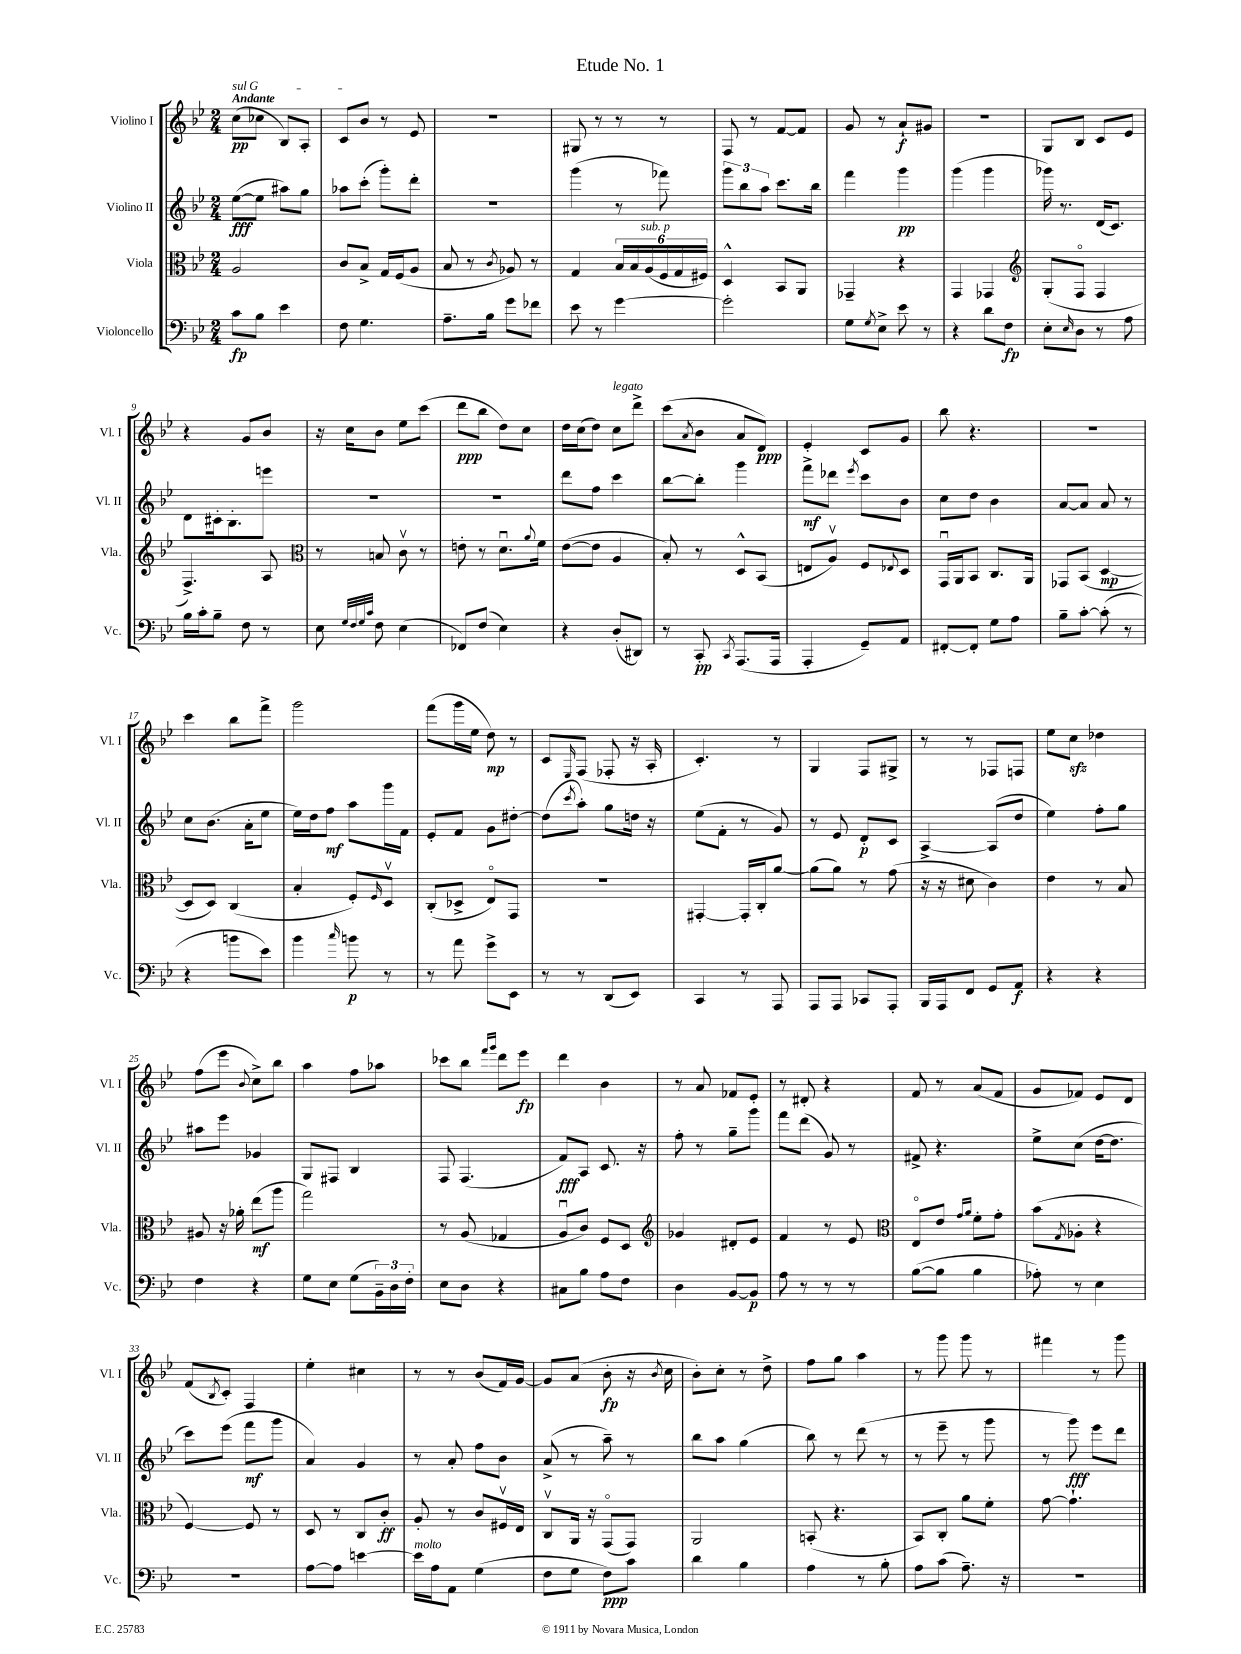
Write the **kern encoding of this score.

**kern	**kern	**kern	**kern
*staff4	*staff3	*staff2	*staff1
*clefF4	*clefC3	*clefG2	*clefG2
*k[b-e-]	*k[b-e-]	*k[b-e-]	*k[b-e-]
*M2/4	*M2/4	*M2/4	*M2/4
8c	2A	([8ee-	(8cc
8B-	.	8ee-]	8cc-
4e-	.	8aa#)	8B-)
.	.	8gg	8A'
=	=	=	=
8F	8c	8aa-	8c
4.G	8B-^	(8ccc'	8b-
.	16G	8ggg')	8r
.	(16F	.	.
.	8A	8ddd'	8e-
=	=	=	=
8.A~	8B-	2r	2r
.	8r	.	.
16B-	.	.	.
.	8qc	.	.
8g	8A-)	.	.
8f-	8r	.	.
=	=	=	=
8e-	4G	(4ggg	8G#
8r	.	.	8r
[4g	24B-	8r	8r
.	24B-	.	.
.	(24A	.	.
.	24F	8fff-)	8r
.	24G	.	.
.	24F#)	.	.
=	=	=	=
2g']	4D^^	12ggg	8F
.	.	12bb-	.
.	.	.	8r
.	.	12aa	.
.	8BB-	8.ccc	[8f
.	8AA	.	8f]
.	.	16bb-	.
=	=	=	=
8G	4GG-~	4fff	8g
8qG	.	.	.
8E-^	.	.	8r
8e-	4r	4ggg	8a`
8r	.	.	8g#
=	=	=	=
4r	4GG	(4ggg	2r
8d	4GG-	4ggg	.
8F	.	.	.
=	=	=	=
*	*clefG2	*	*
8E-'	(8G'	16ggg-)	8G
.	.	8.r	.
16qqE-	.	.	.
8D	8Fo	.	8B-
8r	4F	(16d	8c
.	.	8.c)	.
8A	.	.	8e-
=	=	=	=
16B-	4.F^)	8d	4r
16c'	.	.	.
8B-~	.	16c#'	.
.	.	8.B-'	.
8F	.	.	8g
8r	8A	8eee	8b-
=	=	=	=
*	*clefC3	*	*
8E-	8r	2r	16r
.	.	.	16cc
32qqG	.	.	.
32qqF	.	.	.
32qqG	.	.	.
32qqc	.	.	.
8F	8B	.	8b-
(4E-	8cv	.	8ee-
.	8r	.	(8ccc
=	=	=	=
8FF-)	8e'	2r	8ddd
(8F	8r	.	8bb-
4E-)	8.du	.	8dd)
.	.	.	8cc
.	8qqa	.	.
.	16f	.	.
=	=	=	=
4r	([8e-	8ddd	16dd
.	.	.	(16cc
.	8e-]	8ff	8dd)
(8D'	4A	4ccc	8cc
8DD#)	.	.	8ddd^
=	=	=	=
8r	8B-')	[8bb-	(8ccc
.	.	.	8qa
8CC'	8r	8bb-']	8b-
8qCC	.	.	.
(8.AAA	8D^^	4ggg	8a
.	(8BB-	.	8d)
16AAA	.	.	.
=	=	=	=
4AAA'	8E	8fff^	4e-'
.	8Av)	8ddd-	.
.	.	8qeee-	.
8GG~)	8F	8ccc	8c
.	8qqE-	.	.
8AA	8D	8b-	8g
=	=	=	=
[8FF#'	16GGu	8cc	8bb-
.	16AA	.	.
8FF#']	8BB-	8dd	4.r
8G	8.C	4b-	.
8A	.	.	.
.	16AA	.	.
=	=	=	=
8B-~	8GG-	[8a	2r
[8c'	(8BB-	8a]	.
(8c']	[4D	8a	.
8r	.	8r	.
=	=	=	=
4r	8D]	8cc	4ccc
.	8D)	(8.b-	.
8b	(4C	.	8bb-
.	.	16a'	.
8e-)	.	8ee-	8fff^
=	=	=	=
4b-	4B-'	16ee-)	2ggg
.	.	16dd	.
.	.	8ff	.
16qqcc	.	.	.
8b	8F')	8aa	.
.	16qqF	.	.
8r	8Dv	16ggg	.
.	.	16f	.
=	=	=	=
8r	(8C'	8e-'	(8fff
8a	8D-^	8f	16ggg
.	.	.	16ee-
8g^	8E-o)	8g	8dd)
8EE-	8GG	[8dd#'	8r
=	=	=	=
8r	2r	(8dd#]	8c
.	.	8qccc	16qqE-
8r	.	8aa')	(8F
(8DD	.	8gg	8F-'
8EE-)	.	16dd	16r
.	.	16r	16A'
=	=	=	=
4CC	[4GG#'	(8ee-	4.c')
.	.	8f'	.
8r	16GG#']	8r	.
.	16C'	.	.
8AAA	[8a	8g)	8r
=	=	=	=
8AAA	(8a]	8r	4G
8AAA	8a)	8e-	.
8CC-	8r	8d'	8F
8AAA'	(8g	8c	8G#^
=	=	=	=
16BBB-	16r	[4A^	8r
16AAA	16r	.	.
8FF	8d#	.	8r
8GG	4c)	(8A]	8F-
8AA	.	8dd	8F
=	=	=	=
4r	4e-	4ee-)	8ee-
.	.	.	8cc
4r	8r	8ff'	4dd-
.	8B-	8gg	.
=	=	=	=
4F	8A#	8aa#	(8ff
.	16r	8eee-	8eee-
.	16a-'	.	.
.	.	.	8qqb-
4r	(8ee-	4g-	8cc^)
.	8aa	.	8bb-
=	=	=	=
8G	2gg)	8G	4aa
8E-	.	8F#	.
(8G	.	4B-	8ff
24BB-~)	.	.	8aa-
24D	.	.	.
24F'	.	.	.
=	=	=	=
8E-	8r	8F	8ccc-
8D	(8A	(4.F	8bb-
.	.	.	16qqfff
.	.	.	16qqggg
4r	4G-	.	8ddd
.	.	.	8eee-
=	=	=	=
8C#	8Au	8f)	4ddd
8B-	8c)	8A	.
8A	8F	8.c	4b-
8F	8D	.	.
.	.	16r	.
=	=	=	=
*	*clefG2	*	*
4D	4g-	8ff'	8r
.	.	8r	8a
[8BB-	8d#'	8gg~	8f-
8BB-]	8e-	8ggg	8e-'
=	=	=	=
8A	4f	8fff	8r
8r	.	(8ddd	8d#'
8r	8r	8g)	4r
8r	8e-	8r	.
=	=	=	=
*	*clefC3	*	*
([8B-	8E-o	8f#^	8f
8B-]	8e-	4.r	8r
.	16qqg	.	.
.	16qqa	.	.
4B-	8f'	.	(8a
.	8g'	.	8f
=	=	=	=
8A-')	(8b-	8ee-^	8g
.	8qG	.	.
8r	8A-'	(8cc	8f-)
4E-	4r	[16dd	8e-
.	.	8.dd]	.
.	.	.	8d
=	=	=	=
2r	[4F)	8ccc)	(8f
.	.	.	8qB-
.	.	(8eee-	8c')
.	8F]	8fff	4F
.	8r	8ggg	.
=	=	=	=
[8A	8D	4a)	4ee-'
8A]	8r	.	.
[4e	8C	4g	4cc#
.	8c'	.	.
=	=	=	=
16e]	8A'	8r	8r
16A	.	.	.
8AA	8r	8a'	8r
(4G	8c	8ff	(8b-
.	16F#v	8b-	16f)
.	16E-	.	[16g
=	=	=	=
8F	8Cv	(8a^	8g]
8G	16AA	8r	(8a
.	16r	.	.
8F)	(8GGo	8aa~)	8b-'
8c	8GG)	8r	16r
.	.	.	8qb-
.	.	.	16cc
=	=	=	=
4d	2AA	8bb-	8b-')
.	.	8aa	8cc'
4B-	.	(4gg	8r
.	.	.	8dd^
=	=	=	=
4A	(8BB'	8bb-)	8ff
.	4.r	8r	8gg
8r	.	(8ddd	4aa
8B-'	.	8r	.
=	=	=	=
8A	8BB-)	8r	8r
(8c	8C'	8eee-~	8ggg
8.A~)	8a	8r	8ggg
.	8f'	8ggg	8r
16r	.	.	.
=	=	=	=
2r	[8g	8r	4fff#
.	4.g`]	8ggg)	.
.	.	8eee-	8r
.	.	8ddd	8ggg
==	==	==	==
*-	*-	*-	*-
